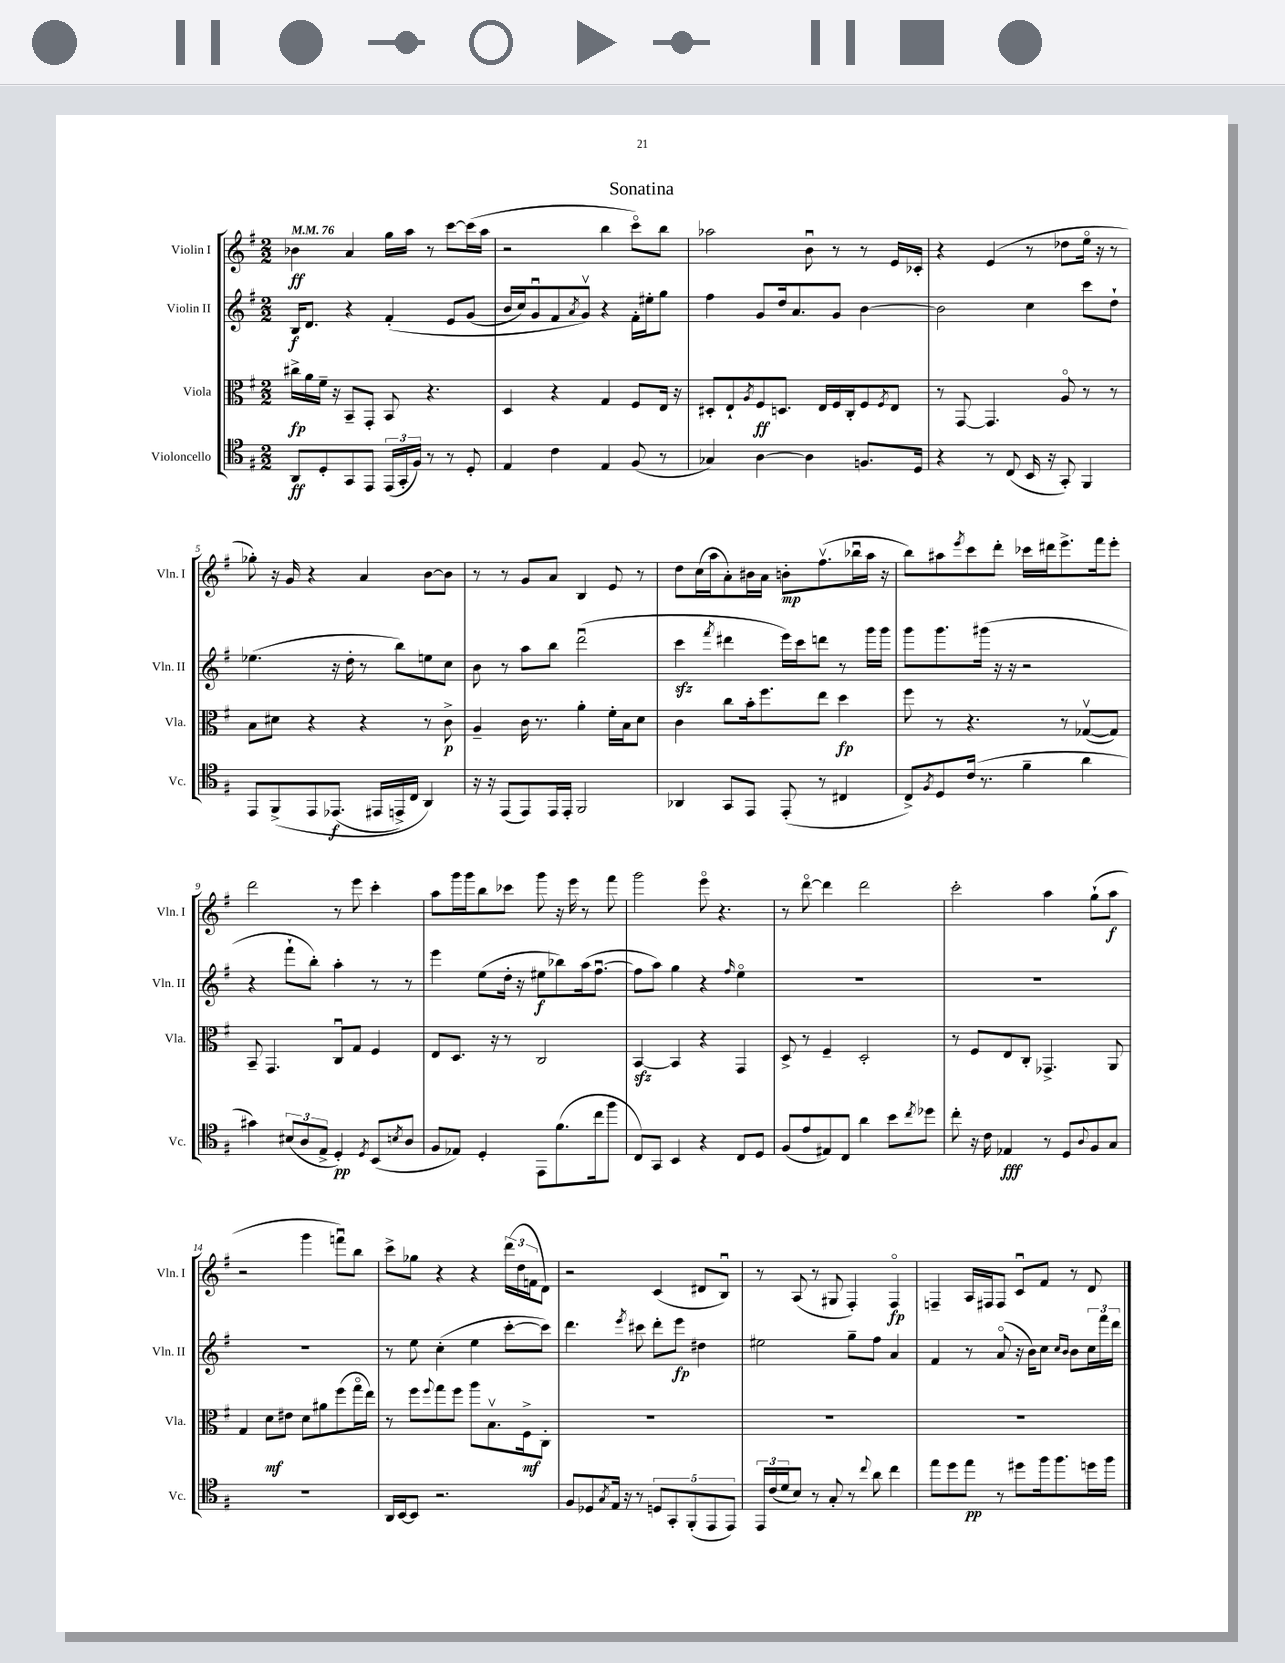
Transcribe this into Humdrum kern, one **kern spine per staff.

**kern	**kern	**kern	**kern
*staff4	*staff3	*staff2	*staff1
*clefC4	*clefC3	*clefG2	*clefG2
*k[f#]	*k[f#]	*k[f#]	*k[f#]
*M2/2	*M2/2	*M2/2	*M2/2
*MM76	*MM76	*MM76	*MM76
8AA/L	16cc#^\LL	16B/LK	4b-\
.	16a\	8.d/J	.
8D'/	16f#~\JJ	.	.
.	16r	.	.
8GG/	8BB~/L	4r	4a/
8EE/J	8GG'/J	.	.
(24EE/LL	8BB/	&(4f#'/	16gg\LL
24GG'/	.	.	.
.	.	.	16aa\JJ
24F#/JJ)	.	.	.
8r	4.r	.	8r
8r	.	8e/L	[8ccc\L
8D'/	.	(8g/J	(16ccc\]L
.	.	.	16aa\JJ
=	=	=	=
4E/	4D/	16b/LL	2r
.	.	16cc/J)	.
.	.	8gu/	.
4c\	4r	8f#/	.
.	.	8qa/	.
.	.	8gv/J&)	.
4E/	4G/	4r	4bb\
(8F#/	8F#/L	16f#'\LL	8ccco\L)
.	.	16ee#'\J	.
8r	16E/Jk	8gg\J	8bb\J
.	16r	.	.
=	=	=	=
4G-/)	8D#'/L	4ff#\	2aa-\
.	8E`/	.	.
.	8qA/	.	.
[4A\	8F#/	8g/L	.
.	8.D/J	16dd/k	.
.	.	8.a/	.
4A\]	.	.	8bu\
.	16E/LL	.	.
.	16F#/	8g/J	8r
.	16C'/J	.	.
8.F/L	8F#/	[4b\	8r
.	8qF#/	.	.
.	8E/J	.	16e/LL
16D/Jk	.	.	16c-'/JJ
=	=	=	=
4r	8r	2b\]	4r
.	[8GG/	.	.
8r	4.GG/]	.	(4e/
(8C/	.	.	.
16BB/	.	4cc\	8r
16r	.	.	.
8GG'/)	8Ao/	.	8dd-\L
4FF#/	8r	8ccc\L	16eeo\Jk
.	.	.	16r
.	8r	8dd`\J	8r
=	=	=	=
8EE/L	8B\L	(4.ee-\	8gg-'\)
&(8FF#^/	8d#\J	.	16r
.	.	.	16g/
8EE/	4r	.	4r
(8.EE-/J	.	16r	.
.	.	16dd'\	.
.	4r	8r	4a/
16EE#/LL	.	.	.
16EE^/)	.	8bb\L)	.
16C/JJ	.	.	.
4AA/&)	8r	8ee\	[8b\L
.	8c^\	8cc\J	8b\]J
=	=	=	=
16r	4A~/	8b\	8r
16r	.	.	.
(8EE/L	.	8r	8r
8EE/)	16c\	8aa\L	8g/L
.	8.r	.	.
16EE/L	.	8bb\J	8a/J
16EE'/JJ	.	.	.
2FF#/	4a'\	(2dddu\	4B/
.	16f#'\LL	.	8e/
.	16B\J	.	.
.	8d\J	.	8r
=	=	=	=
4AA-/	4c\	4ccc\	8dd\L
.	.	.	(16cc\L
.	.	.	16aa\J
.	.	8qfff#/	.
8GG/L	8cc\L	4ddd#\	8a'\)
8EE/J	16b'\k	.	16b#\L
.	8.ff#\	.	16a\JJ
(8EE'/	.	16eee\LL)	8b'\L
.	.	16ccc\J	.
8r	8ee\J	8ddd\J	(8.ff#v\
4C#/	4dd\	8r	.
.	.	.	16bb-u\L
.	.	16ggg\LL	16aa\JJ
.	.	16ggg\JJ	16r
=	=	=	=
8C^/L)	8ff#\	8ggg\L	8bb\L)
8qF#/	.	.	.
8D/	8r	8.ggg\	8aa#\
.	.	.	8qeee/
(16c/Jk	4.r	.	8ccc\
8.r	.	(16ggg#\Jk	.
.	.	16r	8ddd'\J
.	.	16r	.
4f#~\	.	2r	16ccc-\LL
.	.	.	16ddd#\J
.	8r	.	8.eee^\
4a\	([8G-v/L	.	.
.	.	.	16fff#\k
.	8G-/]J)	.	8eee'\J
=	=	=	=
4g#\)	8BB~/	4r	2ddd\
.	4.GG/	.	.
(12B#/L	.	8fff#`\L	.
12A/	.	.	.
.	.	8bb'\J)	.
12E^/J	.	.	.
4D'/)	8Cu/L	4aa'\	8r
.	8G/J	.	8eee\
8qD/	.	.	.
(8BB/L	4F#/	8r	4ccc'\
8qB/	.	.	.
8A/J	.	8r	.
=	=	=	=
8F#/L	8E/L	4eee\	8aa\L
8E-/J)	8.D/J	.	16ggg\L
.	.	.	16ggg\J
4D'/	.	(8ee\L	8bb\
.	16r	.	.
.	8r	16dd'\Jk	8ccc-\J
.	.	16r	.
8EE\L	2C/	8ee#\L	8ggg\
(8.f#\	.	8bb-\)	16r
.	.	.	16eee\
.	.	(16aa\k	8r
16cc\k	.	[8.ff#u\J	.
8ff#\J	.	.	8fff#\
=	=	=	=
8C/L)	[4BB/	8ff#\]L	2ggg\
8GG/J	.	8aa\J)	.
4BB/	4BB/]	4gg\	.
4r	4r	4r	8eeeo\
.	.	.	4.r
.	.	16qqff#/	.
8C/L	4GG/	4eeo\	.
8D/J	.	.	.
=	=	=	=
(8F#/L	8D^/	1r	8r
8e/	8r	.	[8dddo\
8E#/)	4F#~/	.	4ddd\]
8C/J	.	.	.
4a\	2D'/	.	2ddd\
8b\L	.	.	.
8qcc/	.	.	.
8dd-\J	.	.	.
=	=	=	=
8cc'\	8r	1r	2ccc'\
16r	8F#/L	.	.
16c\	.	.	.
4E-/	8E/	.	.
.	8C'/J	.	.
8r	4.GG-^/	.	4aa\
8D/L	.	.	.
8qqA/	.	.	.
8F#/	.	.	(8gg`\L
8G/J	8AA/	.	8aa\J
=	=	=	=
1r	4G/	1r	2r
.	8d\L	.	.
.	8e#\J	.	.
.	8d\L	.	4ggg\
.	8a#\	.	.
.	(8ff#\	.	8fffu\L)
.	16ggo\L	.	8bb\J
.	16ee\JJ)	.	.
=	=	=	=
16AA/LL	8r	8r	8ccc^\L
[16BB/J	.	.	.
8BB/]J	8ff#\L	8ee\	8gg-\J
.	8qqff#/	.	.
2.r	8gg\	(4cc'\	4r
.	8ff#\J	.	.
.	8aa\L	4ee\	4r
.	8.Bv\	.	.
.	.	[8ccc'\L	(24ddd\LL
.	.	.	24dd\
.	16F#^\k	.	.
.	.	.	24f\J
.	8C'\J	8ccc\]J)	8d\J)
=	=	=	=
8F#/L	1r	4.ddd\	2r
8D-/	.	.	.
8qG/	.	.	.
16E/Jk	.	.	.
16r	.	.	.
.	.	8qeee/	.
8r	.	8ccc#\	.
10D/L	.	8ddd'\L	(4c/
10GG'/	.	.	.
.	.	8eee\J	.
(10FF#'/	.	.	.
.	.	4dd#\	8d#/L
10EE/	.	.	.
.	.	.	8Bu/J)
10EE/J)	.	.	.
=	=	=	=
24EE/LL	1r	2ee#\	8r
(24c/	.	.	.
24d/J	.	.	.
8B/J)	.	.	(8A/
8r	.	.	8r
8G'/	.	.	8G#/
8r	.	8gg~\L	4F#'/)
8qqcc/	.	.	.
8a\	.	8ff#\J	.
4cc\	.	4a/	4F#o/
=	=	=	=
8ee\L	1r	4f#/	4F~/
8dd\	.	.	.
8ee\J	.	8r	16A/LL
.	.	.	16F#/J
8r	.	(8ao/	8F#/J
8dd#\L	.	16r	8cu/L
.	.	16b\LK)	.
16ff#\k	.	8cc\J	8f#/J
8.ff#\	.	.	.
.	.	16qqcc/LL	.
.	.	16qqb/JJ	.
.	.	8b\L	8r
16dd\L	.	24cc\L	8d/
.	.	24fff#\	.
16ff#\JJ	.	.	.
.	.	24ddd\JJ	.
==	==	==	==
*-	*-	*-	*-
